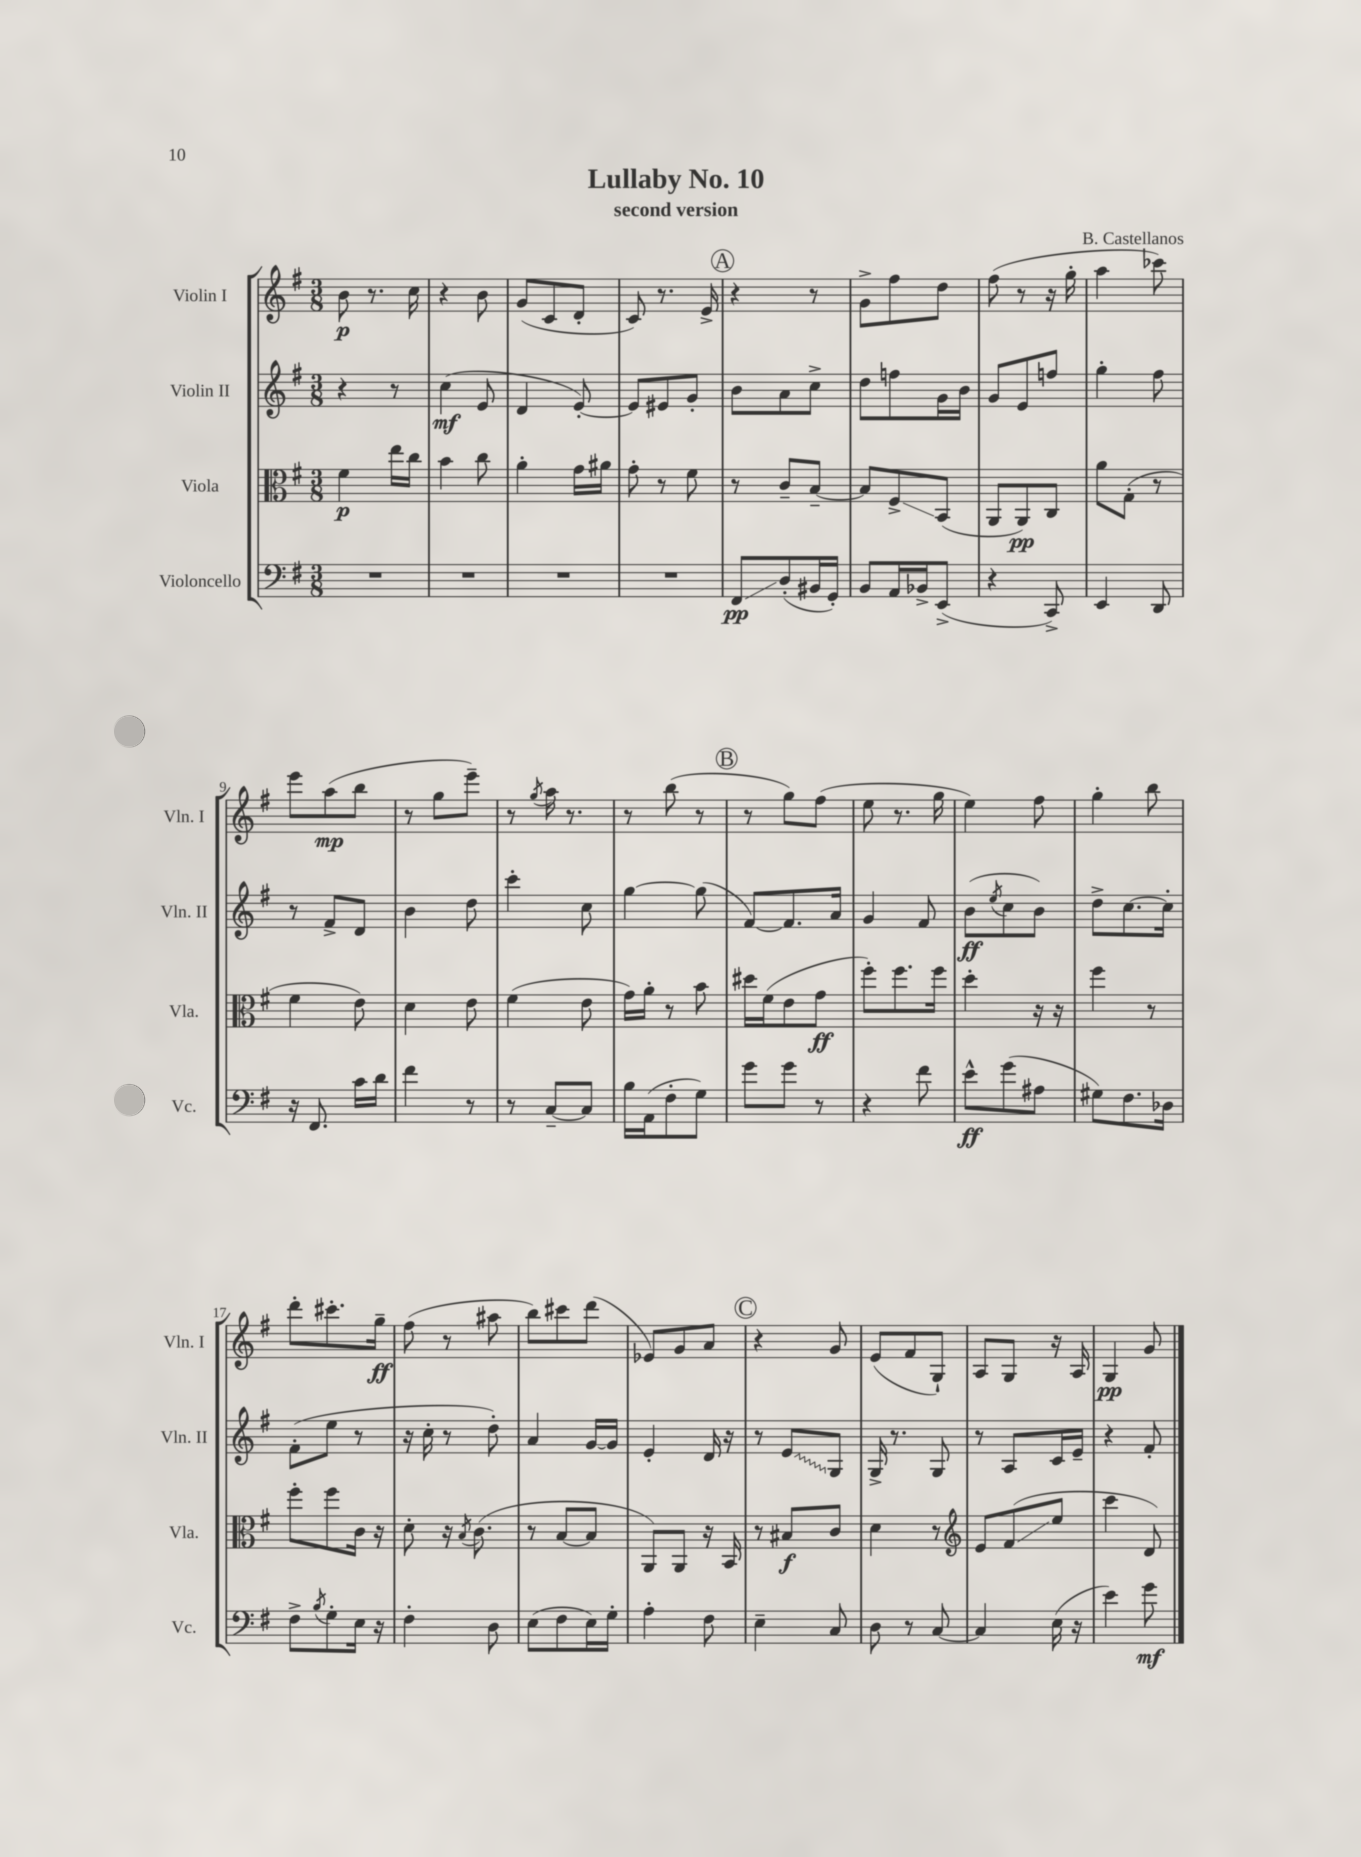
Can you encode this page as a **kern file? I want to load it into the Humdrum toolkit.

**kern	**kern	**kern	**kern
*staff4	*staff3	*staff2	*staff1
*clefF4	*clefC3	*clefG2	*clefG2
*k[f#]	*k[f#]	*k[f#]	*k[f#]
*M3/8	*M3/8	*M3/8	*M3/8
4.r	4f#	4r	8b
.	.	.	8.r
.	16ee	8r	.
.	16cc	.	16cc
=	=	=	=
4.r	4b	(4cc	4r
.	8cc	8e	8b
=	=	=	=
4.r	4a'	4d	(8g
.	.	.	8c
.	16g	[8e')	8d'
.	16a#	.	.
=	=	=	=
4.r	8g'	8e]	8c)
.	8r	8e#	8.r
.	8f#	8g'	.
.	.	.	16e^
=	=	=	=
8FF#	8r	8b	4r
(8D'	8c~	8a	.
16BB#	[8B~	8cc^	8r
16GG')	.	.	.
=	=	=	=
8BB	8B]	8dd	8g^
16AA	8F#^	8ff	8ff#
16BB-^	.	.	.
(8EE^	(8BB	16g	8dd
.	.	16b	.
=	=	=	=
4r	8AA	8g	(8ff#
.	8AA)	8e	8r
8CC^)	8C	8ff	16r
.	.	.	16gg'
=	=	=	=
4EE	8a	4gg'	4aa
.	(8G'	.	.
8DD	8r	8ff#	8ccc-)
=	=	=	=
16r	4f#	8r	8eee
8.FF#	.	.	.
.	.	8f#^	(8aa
16c	8e)	8d	8bb
16d	.	.	.
=	=	=	=
4f#	4d	4b	8r
.	.	.	8gg
8r	8e	8dd	8eee~)
=	=	=	=
8r	(4f#	4ccc'	8r
.	.	.	8qgg
[8C~	.	.	16aa
.	.	.	8.r
8C]	8e	8cc	.
=	=	=	=
16B	16g)	[4gg	8r
(16AA	16a'	.	.
8F#'	8r	.	(8bb
8G)	8b	(8gg]	8r
=	=	=	=
8g	16dd#	[8f#)	8r
.	(16f#	.	.
8g	8e	8.f#]	8gg)
8r	8g	.	(8ff#
.	.	16a	.
=	=	=	=
4r	8ff#')	4g	8ee
.	8.ff#	.	8.r
8f#	.	8f#	.
.	16ff#	.	16gg
=	=	=	=
8e^^	4dd'	(8b	4ee)
.	.	8qee	.
(8g	.	8cc	.
8A#	16r	8b)	8ff#
.	16r	.	.
=	=	=	=
8G#)	4ff#	8dd^	4gg'
8.F#	.	[8.cc	.
.	8r	.	8bb
16D-	.	16cc']	.
=	=	=	=
8F#^	8ff#'	(8f#'	8ddd'
8qB	.	.	.
8G'	8ff#	8ee	8.ccc#'
16E	16c	8r	.
16r	16r	.	16gg~
=	=	=	=
4F#'	8d'	16r	(8ff#
.	.	16cc'	.
.	16r	8r	8r
.	8qB	.	.
.	(8.c	.	.
8D	.	8dd')	8aa#
=	=	=	=
(8E	8r	4a	8bb)
8F#	[8B	.	8ccc#
16E)	8B]	[16g	(8ddd
16G'	.	16g]	.
=	=	=	=
4A'	8AA)	4e'	8e-)
.	8AA	.	8g
8F#	16r	16d	8a
.	16BB	16r	.
=	=	=	=
4E~	8r	8r	4r
.	8B#	8e	.
8C	8c	8G	8g
=	=	=	=
8D	4d	16G^	(8e
.	.	8.r	.
8r	.	.	8f#
[8C	8r	8G	8G`)
=	=	=	=
*	*clefG2	*	*
4C]	8e	8r	8A
.	(8f#	8A	8G
(16E	8ee	16c	16r
16r	.	16e~	16A
=	=	=	=
4e)	4ccc	4r	4G
8g	8d)	8f#'	8g
==	==	==	==
*-	*-	*-	*-
